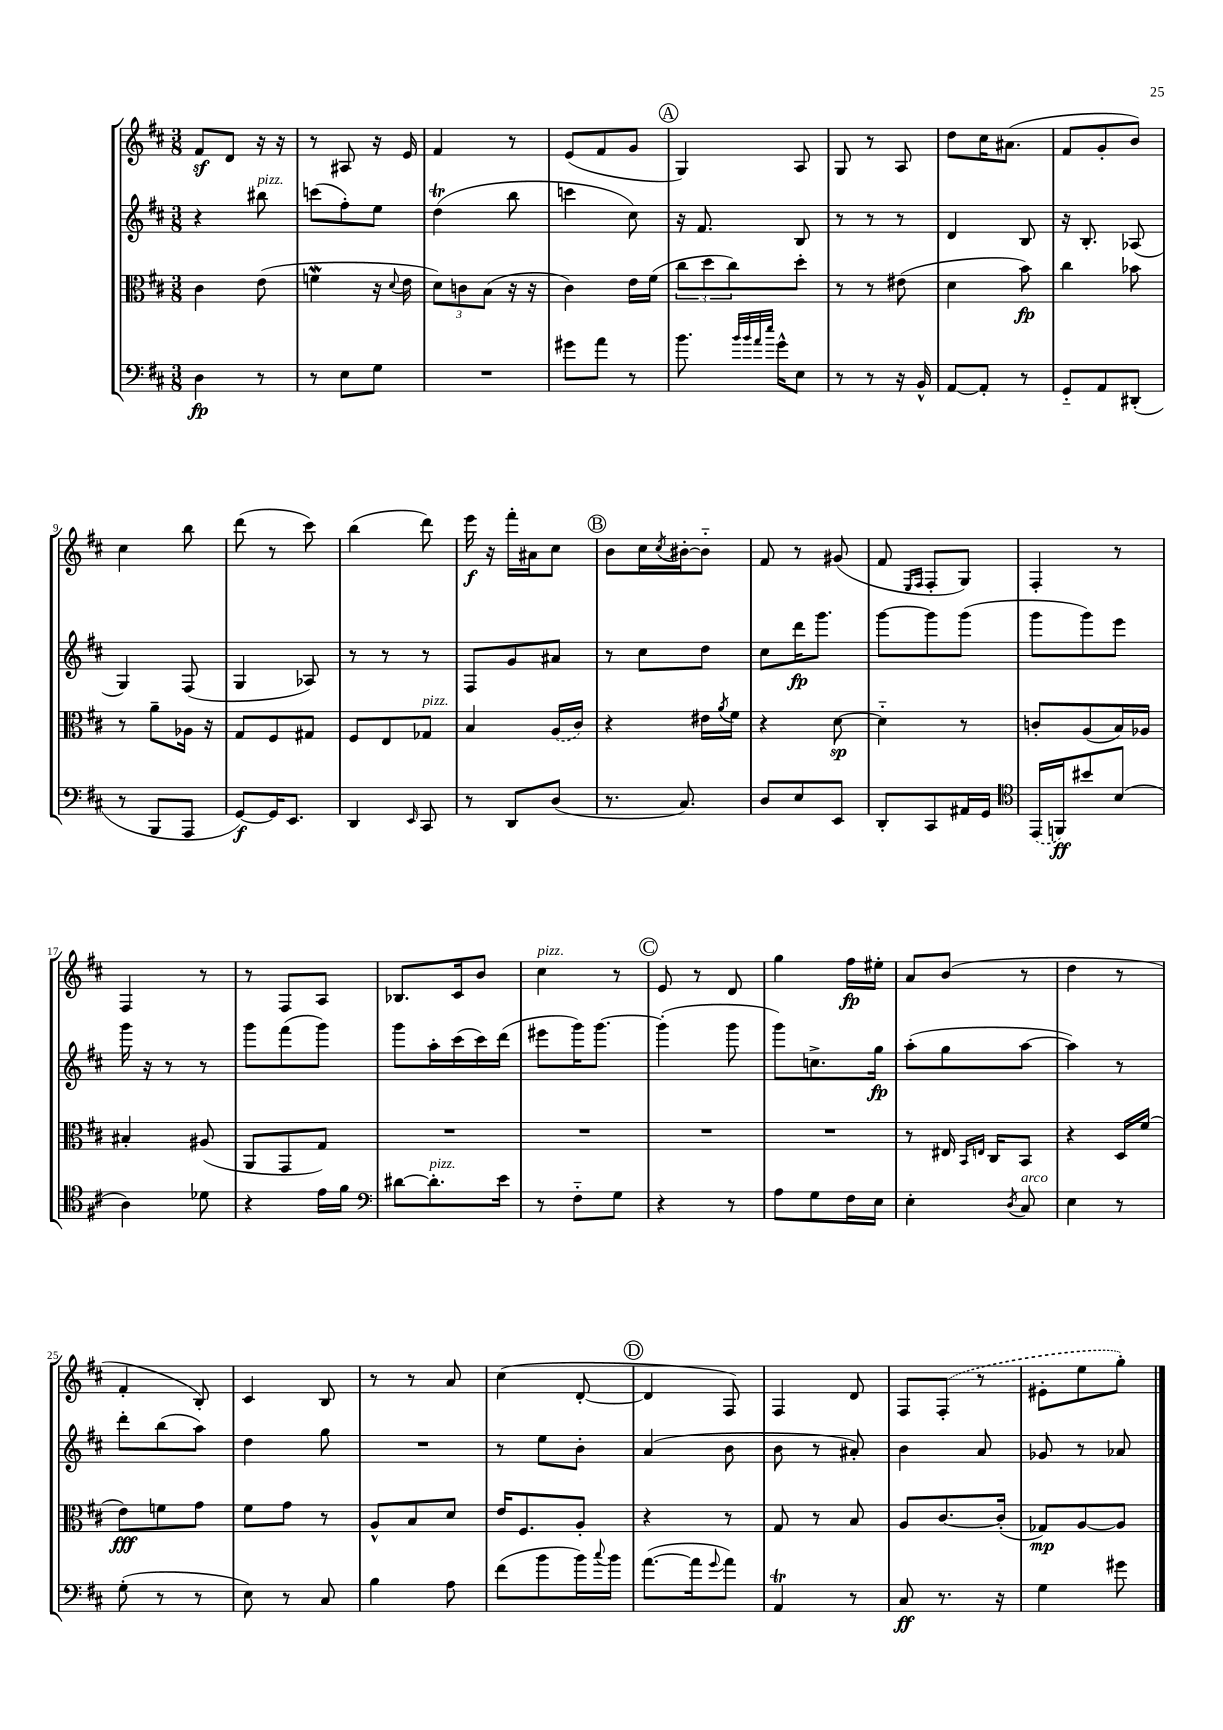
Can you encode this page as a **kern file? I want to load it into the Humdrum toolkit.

**kern	**kern	**kern	**kern
*staff4	*staff3	*staff2	*staff1
*clefF4	*clefC3	*clefG2	*clefG2
*k[f#c#]	*k[f#c#]	*k[f#c#]	*k[f#c#]
*M3/8	*M3/8	*M3/8	*M3/8
4D	4c#	4r	8f#
.	.	.	8d
8r	(8e	8bb#	16r
.	.	.	16r
=	=	=	=
8r	4f	(8ccc	8r
8E	.	8ff#')	8A#
8G	16r	8ee	16r
.	8qqd	.	.
.	16e	.	16e
=	=	=	=
4.r	12d)	(4dd	4f#
.	12c	.	.
.	(12B	.	.
.	16r	8bb	8r
.	16r	.	.
=	=	=	=
8g#	4c#)	4ccc	(8e
8a	.	.	8f#
8r	16e	8cc#)	8g
.	(16f#	.	.
=	=	=	=
8.b	12cc#	16r	4G)
.	.	8.f#	.
.	12dd	.	.
.	12cc#)	.	.
32qqb	.	.	.
32qqb	.	.	.
32qqa	.	.	.
32qqee	.	.	.
16g^^	.	.	.
8E	8dd'	8B	8A
=	=	=	=
8r	8r	8r	8G
8r	8r	8r	8r
16r	(8e#	8r	8A
16BB^^	.	.	.
=	=	=	=
[8AA	4d	4d	8dd
8AA']	.	.	16cc#
.	.	.	(8.a#
8r	8b)	8B	.
=	=	=	=
8GG'~	4cc#	16r	8f#
.	.	8.B'	.
8AA	.	.	8g'
(8DD#'	8b-	(8A-	8b)
=	=	=	=
8r	8r	4G)	4cc#
8BBB	8a~	.	.
8AAA	16A-	(8F#	8bb
.	16r	.	.
=	=	=	=
[8GG)	8G	4G	(8ddd
16GG]	8F#	.	8r
8.EE	.	.	.
.	8G#	8A-)	8ccc#)
=	=	=	=
4DD	8F#	8r	(4bb
.	8E	8r	.
16qqEE	.	.	.
8CC#	8G-	8r	8ddd)
=	=	=	=
8r	4B	8F#	16eee
.	.	.	16r
8DD	.	8g	16fff#'
.	.	.	16a#
(8D	(16A	8a#	8cc#
.	16c#)	.	.
=	=	=	=
8.r	4r	8r	8b
.	.	8cc#	16cc#
.	.	.	8qcc#
8.C#)	.	.	[16b#'
.	16e#	8dd	8b#'~]
.	8qa	.	.
.	16f#	.	.
=	=	=	=
8D	4r	8cc#	8f#
8E	.	16ddd	8r
.	.	8.ggg	.
8EE	[8d	.	(8g#
=	=	=	=
8DD'	4d'~]	[8ggg	8f#
.	.	.	16qqE
.	.	.	16qqF#
8CC#	.	8ggg]	8F#'
16AA#	8r	(8ggg	8G)
16GG	.	.	.
=	=	=	=
*clefC4	*	*	*
(16EE	8c'	8ggg	4F#'
16FF)	.	.	.
8b#	(8A	8ggg)	.
(8B	16B)	8eee	8r
.	16A-	.	.
=	=	=	=
4A)	4B#'	16ggg	4F#
.	.	16r	.
.	.	8r	.
8d-	(8A#	8r	8r
=	=	=	=
4r	8AA	8ggg	8r
.	8GG	(8fff#	8F#
16e	8G)	8ggg)	8A
16f#	.	.	.
=	=	=	=
*clefF4	*	*	*
[8d#	4.r	8ggg	8.B-
8.d#']	.	16aa'	.
.	.	(16ccc#	16c#
.	.	16ccc#)	8b
16e	.	(16ddd	.
=	=	=	=
8r	4.r	8eee#	4cc#
8F#'~	.	16ggg)	.
.	.	[8.ggg	.
8G	.	.	8r
=	=	=	=
4r	4.r	(4ggg']	8e
.	.	.	8r
8r	.	8ggg	8d
=	=	=	=
8A	4.r	8ggg)	4gg
8G	.	8.cc^	.
16F#	.	.	16ff#
16E	.	16gg	16ee#'
=	=	=	=
4E'	8r	(8aa'	8a
.	16E#	8gg	(8b
.	16qqBB	.	.
.	16qqE	.	.
.	16C#	.	.
8qD	.	.	.
8C#	8BB	[8aa	8r
=	=	=	=
4E	4r	4aa])	4dd
8r	16D	8r	8r
.	(16f#	.	.
=	=	=	=
(8G'	8e)	8ddd'	4f#'
8r	8f	(8bb	.
8r	8g	8aa)	8B')
=	=	=	=
8E)	8f#	4dd	4c#
8r	8g	.	.
8C#	8r	8gg	8B
=	=	=	=
4B	8A^^	4.r	8r
.	8B	.	8r
8A	8d	.	8a
=	=	=	=
(8f#	16e	8r	(4cc#
.	8.F#	.	.
8b	.	8ee	.
16b)	8A'	8b'	[8d'
8qqcc#	.	.	.
16b	.	.	.
=	=	=	=
([8.a	4r	(4a	4d]
16a]	.	.	.
8qqg	.	.	.
8a)	8r	8b	8F#)
=	=	=	=
4AA	8G	8b	4F#
.	8r	8r	.
8r	8B	8a#')	8d
=	=	=	=
8C#	8A	4b	8F#
8.r	[8.c#	.	(8F#'
.	.	8a	8r
16r	(16c#']	.	.
=	=	=	=
4G	8G-)	8g-	8e#'
.	[8A	8r	8ee
8g#	8A]	8a-	8gg')
==	==	==	==
*-	*-	*-	*-
